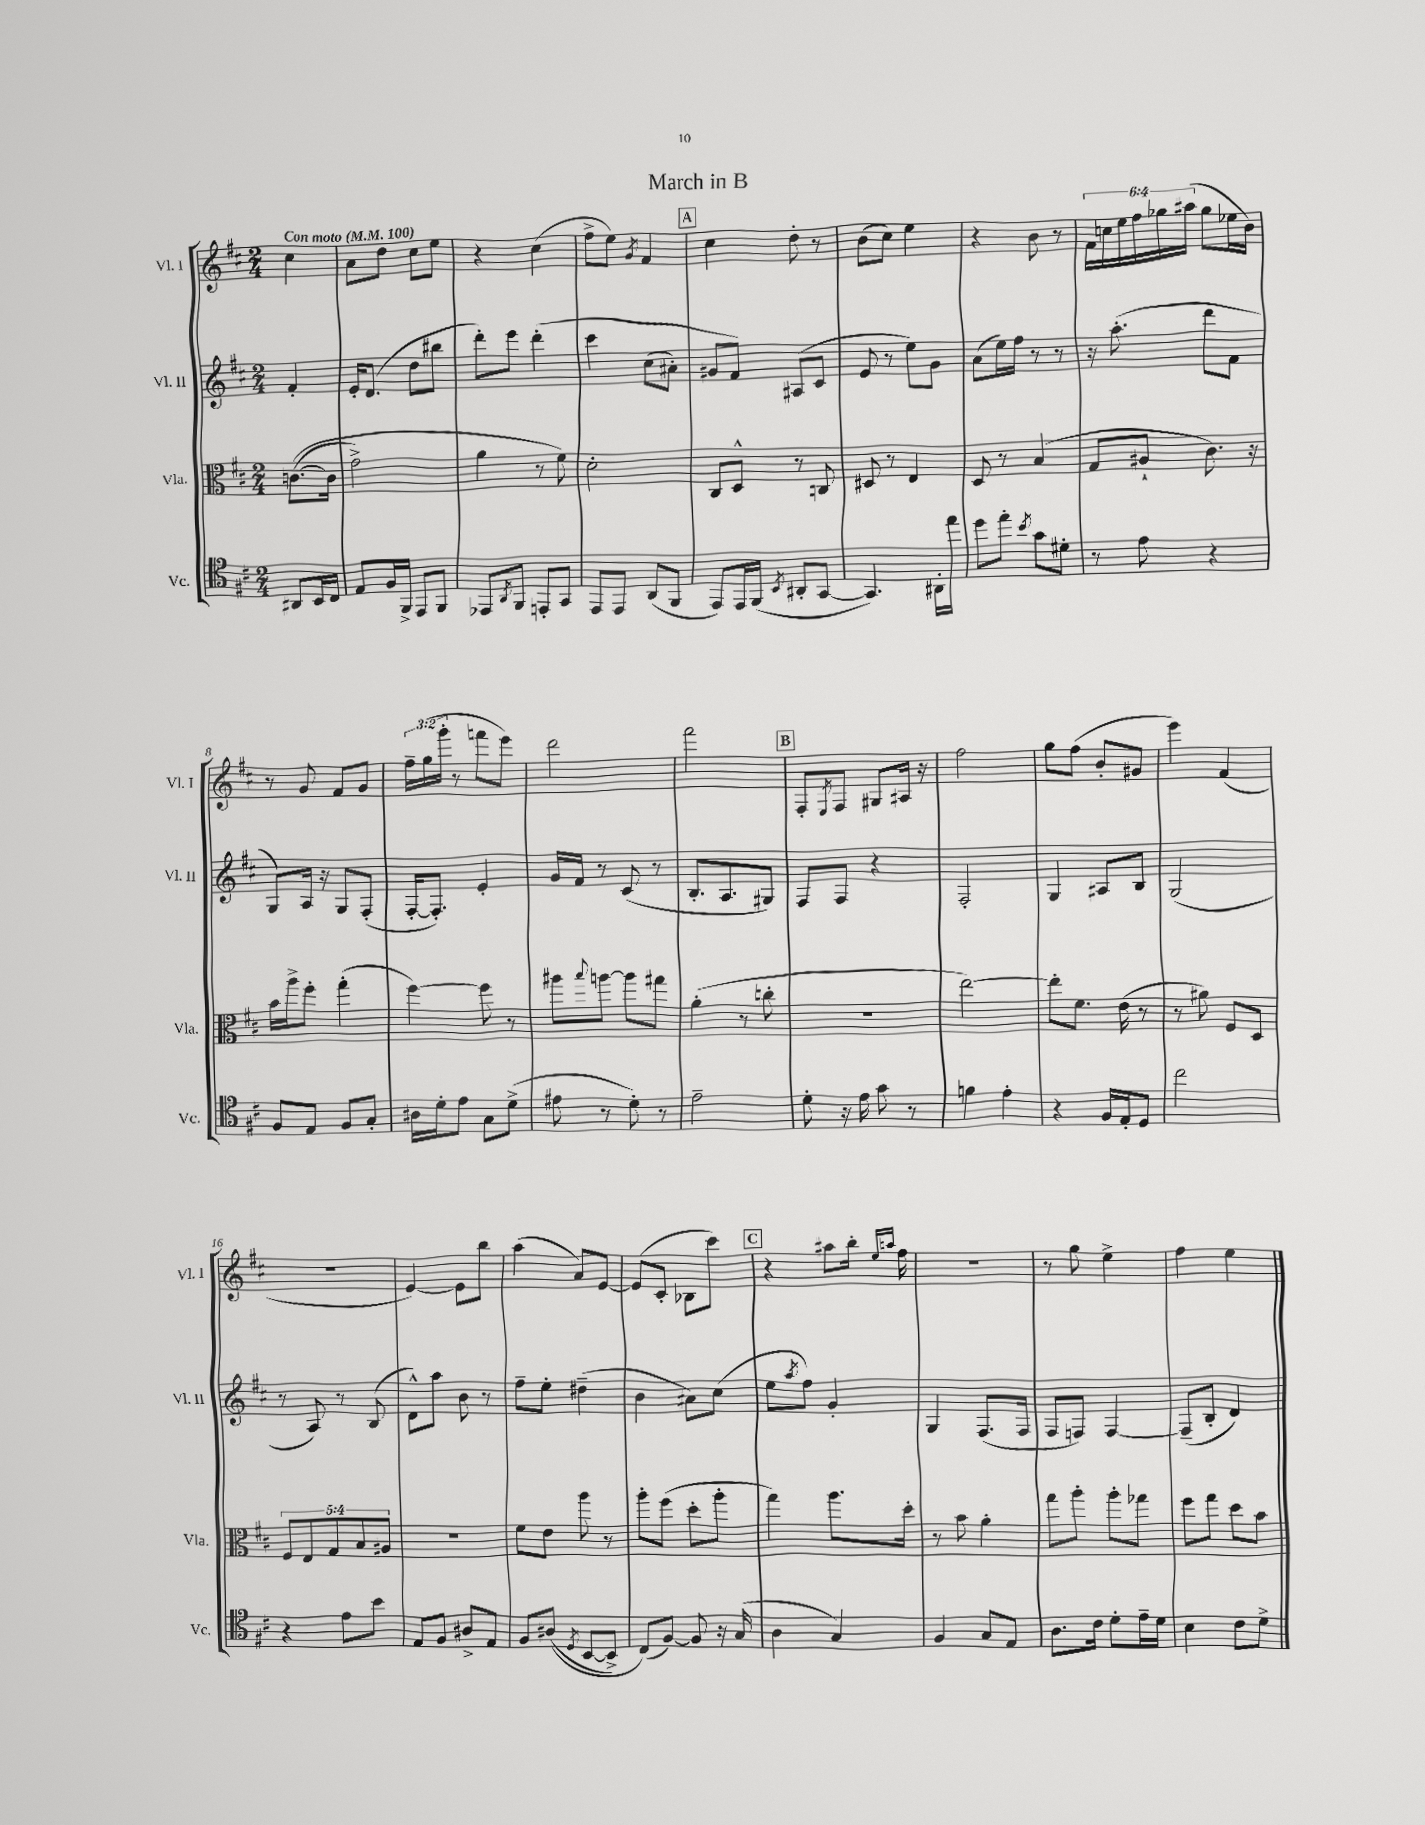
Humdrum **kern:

**kern	**kern	**kern	**kern
*staff4	*staff3	*staff2	*staff1
*clefC4	*clefC3	*clefG2	*clefG2
*k[f#c#]	*k[f#c#]	*k[f#c#]	*k[f#c#]
*M2/4	*M2/4	*M2/4	*M2/4
*MM100	*MM100	*MM100	*MM100
8AA#	&(([8.c	4f#'	4cc#
16BB	.	.	.
16C#	16c]	.	.
=	=	=	=
8E	2g^)	16e'	8a
.	.	(8.d	.
16F#	.	.	8dd
16FF#^	.	.	.
8EE	.	8dd	8cc#
8FF#	.	8bb#	8ee
=	=	=	=
8EE-	4a	8ddd')	4r
8qAA	.	.	.
8FF#	.	8eee	.
8EE'	8r	&(4ddd'	(4cc#
8GG	8f#&)	.	.
=	=	=	=
8EE	2d'	4ccc#	8ff#^
8EE	.	.	8ee)
.	.	.	8qg
(8AA	.	(8cc#	4f#
8FF#	.	8a#')	.
=	=	=	=
8EE)	8C#	8g#	4cc#
16EE	8D^^	8f#&)	.
(16FF#	.	.	.
8qBB	.	.	.
8AA#'	8r	(8A#	8dd'
[8GG	8C	8c#	8r
=	=	=	=
4.GG])	8D#	8e	(8b
.	8r	8r	8cc#)
.	4E	8ee)	4ee
16AA#'	.	8g	.
16ee	.	.	.
=	=	=	=
8dd	8D	(8a	4r
8ee'	8r	16ee)	.
.	.	16ff#	.
8qb	.	.	.
8g	(4B	8r	8b
8d#'	.	8r	8r
=	=	=	=
8r	8G	16r	24f#
.	.	.	24cc
.	.	(8.aa'	.
.	.	.	24ee
8e	8A#`	.	24ff#
.	.	.	24gg-
.	.	.	(24aa#
4r	8.c#)	8ddd	8gg-
.	.	8f#	16ee-
.	16r	.	16b)
=	=	=	=
8F#	16b	8G)	8r
.	16aa^	.	.
8E	8ff#'	16A	8g
.	.	16r	.
8F#	(4gg'	8G	8f#
8G'	.	(8F#'	8g
=	=	=	=
16A#	[4ff#)	[16F#'	24ff#~
.	.	.	(24gg
16d'	.	8.F#'])	.
.	.	.	24ggg'
8e	.	.	8r
8G	8ff#]	4e'	8fff
(8d^	8r	.	8eee)
=	=	=	=
8e#	8aa#	16g	2ddd
.	.	16f#	.
.	8qqbb	.	.
8r	[8aa	8r	.
8d')	8aa]	(8c#	.
8r	8gg#	8r	.
=	=	=	=
2e~	(4a'	8.B'	2fff#
.	.	8.A	.
.	8r	.	.
.	8cc'	8G#)	.
=	=	=	=
8d'	2r	8F#	8F#'
.	.	.	8qE
16r	.	8F#	8F#
16e	.	.	.
8g	.	4r	8G#
8r	.	.	16A#
.	.	.	16r
=	=	=	=
4f	[2ee)	2F#'	2ff#
4e'	.	.	.
=	=	=	=
4r	8ee']	4G	8gg
.	8.f#	.	(8ff#
16F#	.	8A#	8b'
16E'	(16e	.	.
8D	8r	8B	8g#
=	=	=	=
2cc#	8r	(2G	4eee)
.	8a#)	.	.
.	8F#	.	(4f#
.	8D	.	.
=	=	=	=
4r	10F#	8r	2r
.	10E	.	.
.	.	8A)	.
.	10G	.	.
8e	.	8r	.
.	10B	.	.
8b	.	(8B	.
.	10A#	.	.
=	=	=	=
8E	2r	8d^^)	[4e)
8F#	.	8aa	.
8A#^	.	8b	8e]
8E	.	8r	8bb
=	=	=	=
8F#	8f#	8ff#~	(4aa
&((8A#	8e	8ee'	.
8qD	.	.	.
[8BB	8aa	(4dd#~	8a)
8BB^])	8r	.	[8e
=	=	=	=
(8C#&)	8aa'	4b	(8e]
[8F#)	(8ff#	.	8c#'
8F#]	8dd'	8a#)	8B-
16r	8aa'	(8cc#	8ccc#)
(16G	.	.	.
=	=	=	=
4A	4gg)	8ee	4r
.	.	8qaa	.
.	.	8ff#)	.
4G)	8.aa	4g'	8aa#
.	.	.	16bb'
.	.	.	16qqee
.	.	.	16qqaa
.	16dd'	.	16ff#
=	=	=	=
4F#	8r	4G	2r
.	8b	.	.
8G	4a'	(8.F#	.
8E	.	.	.
.	.	16F#	.
=	=	=	=
8.A	8gg	8F#	8r
.	8aa'	8F)	8gg
16c#	.	.	.
8d'	8aa'	[4F	4ee^
16e~	8gg-	.	.
16d	.	.	.
=	=	=	=
4B	8ff#	(8F~]	4ff#
.	8gg	8B'	.
8c#	8dd	4d)	4ee
8d^	8b	.	.
==	==	==	==
*-	*-	*-	*-
